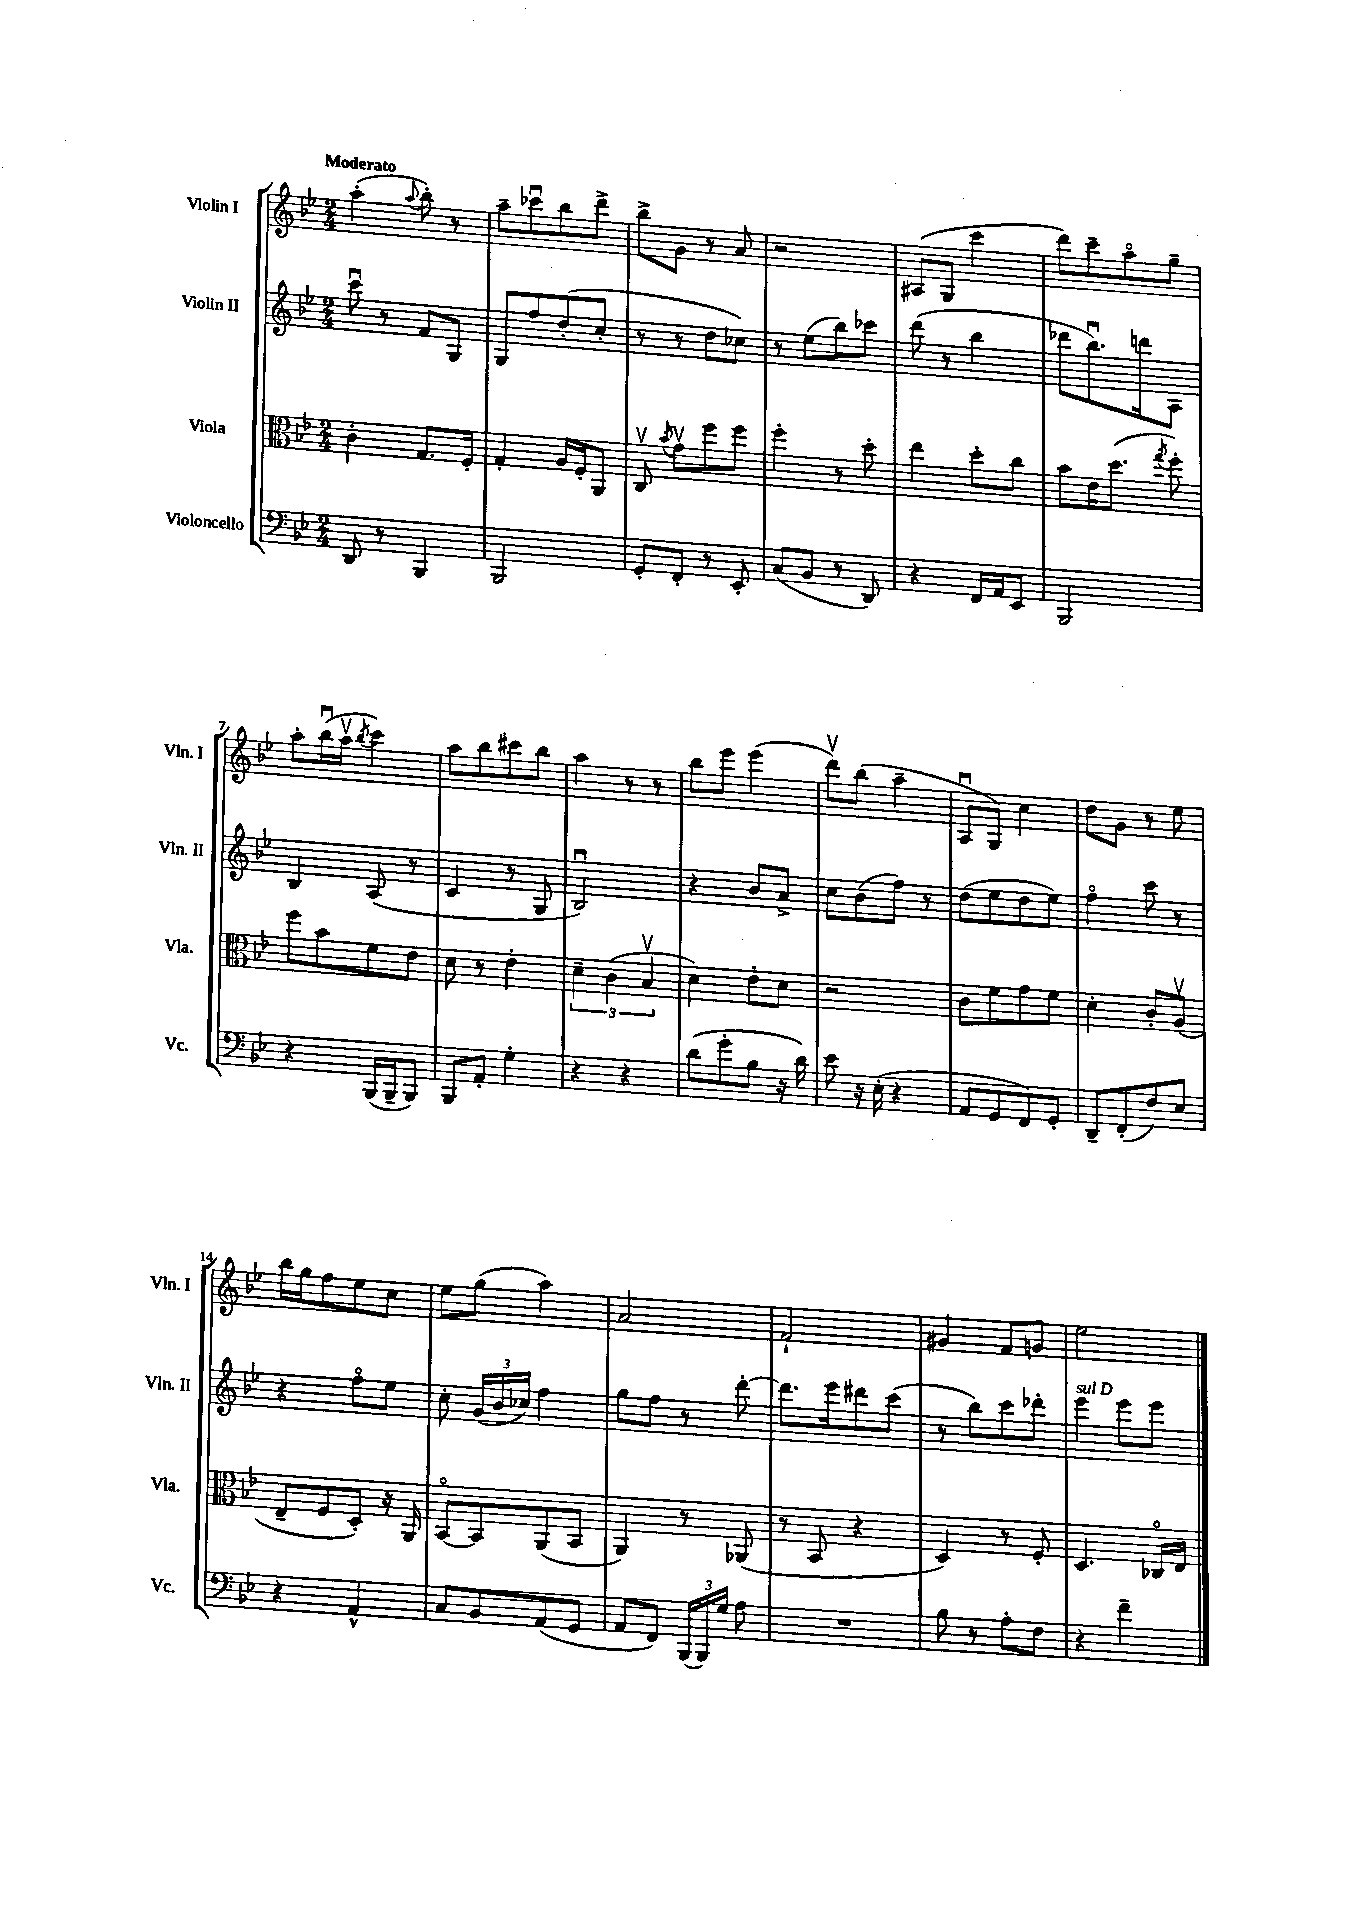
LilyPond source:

<<
\new StaffGroup <<
\new Staff = "s0" \with { instrumentName = "Violin I" shortInstrumentName = "Vln. I" } {
    \clef treble \key bes \major \numericTimeSignature \time 2/4 \tempo "Moderato"
    \autoBeamOff a''4-.( \appoggiatura { a''8 } bes''8-.) r8 |
    a''8[-- ces'''8\downbow bes''8 d'''8]-> |
    bes''8[-> g'8] r8 a'8 |
    r2 |
    ais8[( g8] c'''4 |
    d'''8[) c'''8-- a''8\flageolet g''8]-- |
    a''8[-. bes''16\downbow( a''16]\upbow \acciaccatura { bes''8 } c'''4) |
    a''8[ bes''8 cis'''8 bes''8] |
    a''4 r8 r8 |
    bes''8[ ees'''8] ees'''4( |
    d'''8[\upbow) bes''8]( a''4-- |
    a8[\downbow g8]) c''4 |
    d''8[ g'8] r8 ees''8 |
    bes''16[ g''16 f''8 ees''8 c''8] |
    ees''8[ g''8]( a''4) |
    a'2 |
    f'2-! |
    gis'4 f'8[ g'8] |
    ees''2 \bar "|." |
}
\new Staff = "s1" \with { instrumentName = "Violin II" shortInstrumentName = "Vln. II" } {
    \clef treble \key bes \major \numericTimeSignature \time 2/4
    \autoBeamOff c'''8\downbow r8 f'8[ g8] |
    g8[ f''8 d''8-.( c''8]-. |
    r8 r8 d''8[ ces''8]) |
    r8 ees''8[( bes''8) ces'''8] |
    d'''8( r8 bes''4 |
    des'''8[ bes''8.\downbow) d'''16 a8] |
    bes4 a8( r8 |
    c'4 r8 g8 |
    bes2\downbow) |
    r4 bes'8[ a'8]-> |
    c''8[ bes'8( f''8]) r8 |
    d''8[( ees''8 d''8 ees''8]) |
    f''4\flageolet c'''8 r8 |
    r4 f''8[\flageolet ees''8] |
    c''8-. \tuplet 3/2 { g'16[( bes'16 ces''16]) } f''4 |
    g''8[ f''8] r8 d'''8~-. |
    d'''8.[ ees'''16 dis'''8 c'''8]( |
    r8 bes''8[) c'''8 des'''8]-. |
    ees'''4^\markup { \italic "sul D" } ees'''8[ ees'''8] \bar "|." |
}
\new Staff = "s2" \with { instrumentName = "Viola" shortInstrumentName = "Vla." } {
    \clef alto \key bes \major \numericTimeSignature \time 2/4
    \autoBeamOff c'4-. g8.[ f16]-. |
    g4-. a16[ f16-. a,8] |
    c8\upbow \acciaccatura { bes'8 } g'8[\upbow f''8 f''8] |
    f''4-. r8 d''8-. |
    ees''4 d''8[-. c''8] |
    bes'8[ ees'16 d''8.]( \acciaccatura { g''8 } f''8-.) |
    f''8[ bes'8 f'8 ees'8] |
    d'8 r8 ees'4-. |
    \tuplet 3/2 { d'4-- c'4( bes4\upbow } |
    d'4) ees'8[-. d'8] |
    r2 |
    c'8[ f'8 g'8 f'8] |
    d'4-. c'8[-. a8]\upbow( |
    ees8[-- f8 d8]-.) r16 a,16 |
    bes,8[~\flageolet bes,8 a,8( bes,8] |
    a,4) r8 aes,8( |
    r8 bes,8 r4 |
    d4) r8 f8-. |
    d4. ces16[\flageolet ees16] \bar "|." |
}
\new Staff = "s3" \with { instrumentName = "Violoncello" shortInstrumentName = "Vc." } {
    \clef bass \key bes \major \numericTimeSignature \time 2/4
    \autoBeamOff d,8 r8 bes,,4 |
    bes,,2 |
    g,8[-. f,8]-. r8 ees,8-. |
    c8[( bes,8] r8 d,8) |
    r4 f,16[ a,16 ees,8] |
    bes,,2 |
    r4 bes,,16[( bes,,16-- bes,,8]) |
    bes,,8[ a,8]-. g4-. |
    r4 r4 |
    d'8[( g'8-. bes8] r16 d'16) |
    ees'8 r16 ees16-.( r4 |
    a,8[ g,8 f,8) g,8]-. |
    d,8[-- f,8-.( f8) ees8] |
    r4 a,4-^ |
    c8[ bes,8 a,8( g,8] |
    a,8[ f,8]) \tuplet 3/2 { bes,,16[( bes,,16) g16] } a8 |
    R2 |
    bes8 r8 a8[-. f8] |
    r4 f'4-- \bar "|." |
}
>>
>>
